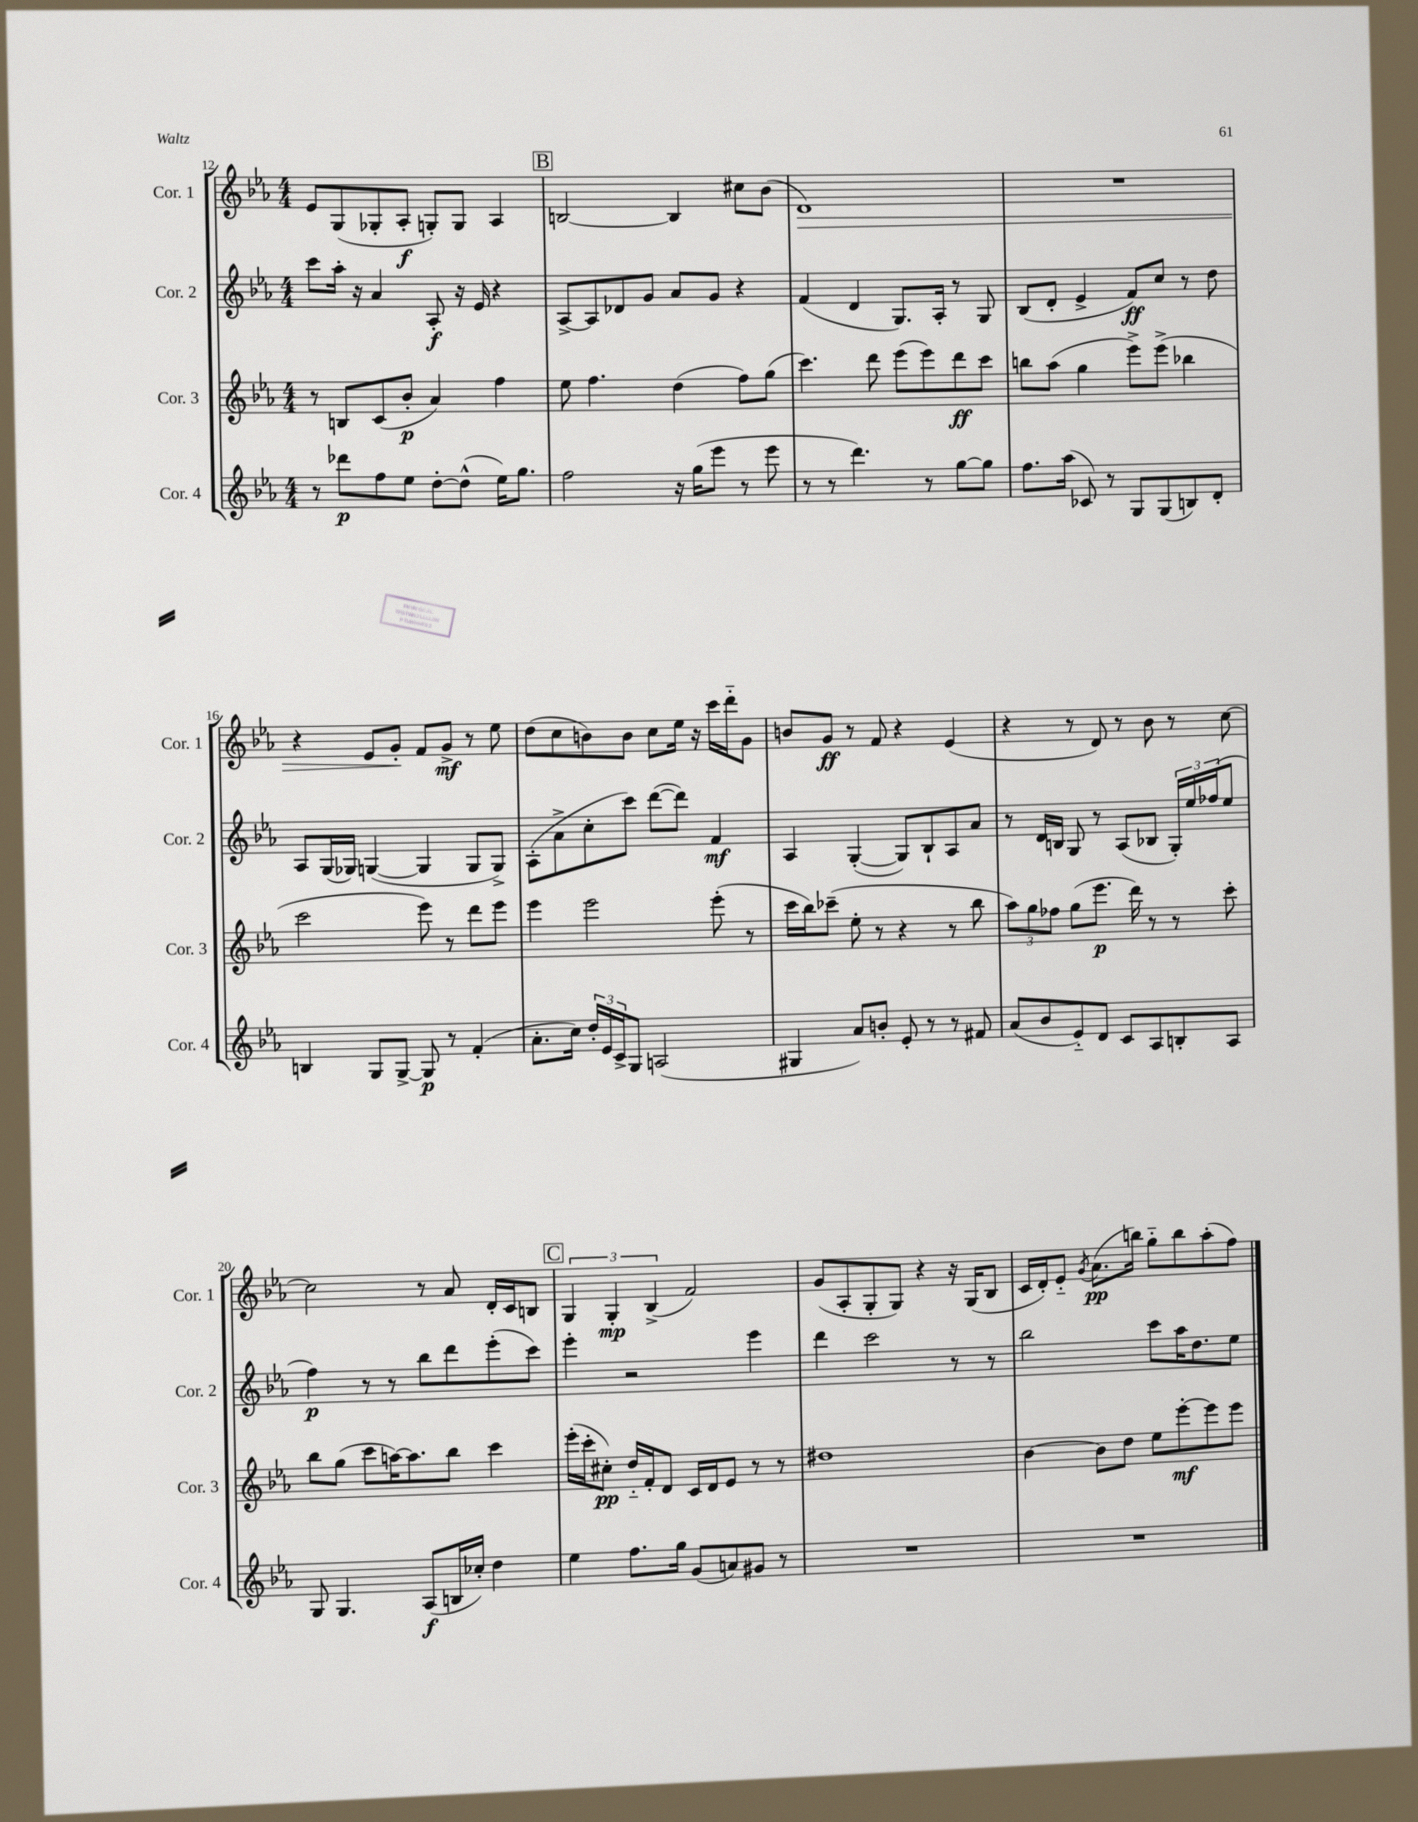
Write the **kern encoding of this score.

**kern	**dynam	**kern	**dynam	**kern	**dynam	**kern	**dynam
*part4	*part4	*part3	*part3	*part2	*part2	*part1	*part1
*staff4	*staff4	*staff3	*staff3	*staff2	*staff2	*staff1	*staff1
*I"Cor. 4	*	*I"Cor. 3	*	*I"Cor. 2	*	*I"Cor. 1	*
*I'Cor. 4	*	*I'Cor. 3	*	*I'Cor. 2	*	*I'Cor. 1	*
*clefG2	*	*clefG2	*	*clefG2	*	*clefG2	*
*k[b-e-a-]	*	*k[b-e-a-]	*	*k[b-e-a-]	*	*k[b-e-a-]	*
*M4/4	*	*M4/4	*	*M4/4	*	*M4/4	*
=12	=12	=12	=12	=12	=12	=12	=12
8r	.	8r	.	8ccc\L	.	8e-/L	.
8ddd-X\L	p	8Bn/L	.	16aa-'\Jk	.	(8G/	.
.	.	.	.	16r	.	.	.
8ff\	.	(8c/	.	4a-/	.	8G-X'/	.
8ee-\J	.	8b-'/J	p	.	.	8A-'/J	f
[8dd'\L	.	4a-/)	.	8A-'/	f	8Gn'/L)	.
(8dd^^\J]	.	.	.	16r	.	8G/J	.
.	.	.	.	16e-/	.	.	.
16ee-\KL)	.	4ff\	.	4r	.	4A-/	.
8.gg\J	.	.	.	.	.	.	.
!!LO:REH:place=s1:t=B
=13	=13	=13	=13	=13	=13	=13	=13
2ff\	.	8ee-\	.	[8A-^/L	.	[2Bn/	.
.	.	4.ff\	.	8A-/]	.	.	.
.	.	.	.	8d-X/	.	.	.
.	.	.	.	8g/J	.	.	.
16r	.	(4dd\	.	8a-/L	.	4B/]	.
(16gg\KL	.	.	.	.	.	.	.
8eee-\J	.	.	.	8g/J	.	.	.
8r	.	8ff\L)	.	4r	.	8cc#X\L	.
8eee-\	.	(8gg\J	.	.	.	(8b-\J	.
=14	=14	=14	=14	=14	=14	=14	=14
!	!	!	!	!	!	!	!LO:HP:b
8r	.	4.ccc\)	.	(4f/	.	1d)	>
8r	.	.	.	.	.	.	.
4.ddd\)	.	.	.	4d/	.	.	.
.	.	8ddd\	.	.	.	.	.
.	.	(8eee-\L	.	8.G/L)	.	.	.
8r	.	8eee-\)	.	.	.	.	.
.	.	.	.	16A-'/Jk	.	.	.
[8gg\L	.	8ddd\	ff	8r	.	.	.
8gg\J]	.	8ccc\J	.	8G/	.	.	.
=15	=15	=15	=15	=15	=15	=15	=15
8.ff\L	.	8bbn\L	.	(8B-/L	.	1r	.
.	.	(8aa-\J	.	8d'/J	.	.	.
(16aa-\Jk	.	.	.	.	.	.	.
8c-X/)	.	4gg\	.	4e-^/	.	.	.
8r	.	.	.	.	.	.	.
8G/L	.	8eee-^\L)	.	8f/L)	ff	.	.
(8G/	.	(8eee-^\J	.	8cc/J	.	.	.
8Bn/)	.	4bb-X\	.	8r	.	.	.
8d'/J	.	.	.	8dd\	.	.	.
!!LO:LB:g=z
=16	=16	=16	=16	=16	=16	=16	=16
4Bn/	.	2ccc\	.	8A-/L	.	4r	.
.	.	.	.	(16G/L	.	.	.
.	.	.	.	16G-X/JJ)	.	.	.
8G/L	.	.	.	([4Gn/	.	8e-/L	.
[8G^/J	.	.	.	.	.	8g'/J	.
8G/]	p	8eee-\)	.	4G/]	.	8f/L	]
8r	.	8r	.	.	.	8g^/J	mf
(4f'/	.	8ddd\L	.	8G/L	.	8r	.
.	.	8eee-\J	.	8G^/J)	.	8ee-\	.
=17	=17	=17	=17	=17	=17	=17	=17
8.a-'\L	.	4eee-\	.	(8A-'\L	.	(8dd\L	.
.	.	.	.	8a-^\	.	8cc\	.
16cc\Jk)	.	.	.	.	.	.	.
24dd'/LL	.	2eee-\	.	8cc'\	.	8bn\)	.
24e-/	.	.	.	.	.	.	.
24c^/J	.	.	.	.	.	.	.
8G/J	.	.	.	8ccc\J)	.	8b\J	.
(2An/	.	.	.	([8ddd\L	.	8cc\L	.
.	.	.	.	8ddd\J])	.	16ee-\Jk	.
.	.	.	.	.	.	16r	.
.	.	(8eee-'\	.	4f/	mf	16ccc\LL	.
.	.	.	.	.	.	16ddd\J	.
.	.	8r	.	.	.	8g\J	.
=18	=18	=18	=18	=18	=18	=18	=18
4G#X/	.	16ccc\LL	.	4A-/	.	8bn/L	.
.	.	16bb-\J)	.	.	.	.	.
.	.	(8ccc-X~\J	.	.	.	8g/J	ff
8a-/L)	.	8ee-'\	.	([4G'/	.	8r	.
8bn'/J	.	8r	.	.	.	8f/	.
8e-'/	.	4r	.	8G/L])	.	4r	.
8r	.	.	.	8B-`/	.	.	.
8r	.	8r	.	8A-/	.	(4e-/	.
8f#X/	.	8bb-\	.	8a-/J	.	.	.
=19	=19	=19	=19	=19	=19	=19	=19
(8a-/L	.	12aa-\L)	.	8r	.	4r	.
.	.	12gg\	.	.	.	.	.
8b-/	.	.	.	16d/LL	.	.	.
.	.	12ff-X\J	.	.	.	.	.
.	.	.	.	16Bn/JJ	.	.	.
8e-/)	.	(8gg\L	.	8G/	.	8r	.
8d/J	.	8.eee-\J	p	8r	.	8d/)	.
8c/L	.	.	.	(8A-/L	.	8r	.
.	.	16ddd\)	.	.	.	.	.
8A-/	.	8r	.	8B-X/J	.	8b-\	.
8Bn'/	.	8r	.	24G'/LL)	.	8r	.
.	.	.	.	24ee-/	.	.	.
.	.	.	.	(24ff-X/J	.	.	.
8A-/J	.	8ccc'\	.	8ee-/J	.	[8cc\	.
!!LO:LB:g=z
=20	=20	=20	=20	=20	=20	=20	=20
8G/	.	8bb-\L	.	4ff\)	p	2cc\]	.
4.G/	.	(8gg\J	.	.	.	.	.
.	.	8ccc\L	.	8r	.	.	.
.	.	[16aan\K)	.	8r	.	.	.
.	.	8.aa\]	.	.	.	.	.
(8A-/L	f	.	.	8bb-\L	.	8r	.
16Bn/L	.	8bb-\J	.	8ddd\	.	8a-/	.
16cc-X'/JJ)	.	.	.	.	.	.	.
4dd\	.	4ccc\	.	(8eee-'\	.	16d'/LL	.
.	.	.	.	.	.	16c/J	.
.	.	.	.	8ccc\J)	.	8Bn/J	.
!!LO:REH:place=s1:t=C
=21	=21	=21	=21	=21	=21	=21	=21
4ee-\	.	(16eee-'\LL	.	4eee-'\	.	6G/	.
.	.	16ccc'\J	.	.	.	.	.
.	.	8cc#X'\J)	pp	.	.	.	.
.	.	.	.	.	.	6G'/	mp
8.ff\L	.	16dd/LL	.	2r	.	.	.
.	.	16f'/J	.	.	.	.	.
.	.	.	.	.	.	(6B-^/	.
.	.	8d/J	.	.	.	.	.
16gg\Jk	.	.	.	.	.	.	.
(8g/L	.	16c/LL	.	.	.	2f/)	.
.	.	16d/J	.	.	.	.	.
8an/)	.	8e-/J	.	.	.	.	.
8g#X/J	.	8r	.	4eee-\	.	.	.
8r	.	8r	.	.	.	.	.
=22	=22	=22	=22	=22	=22	=22	=22
1r	.	1dd#X	.	4ddd\	.	(8g/L	.
.	.	.	.	.	.	8A-'/	.
.	.	.	.	2ccc\	.	8G'/	.
.	.	.	.	.	.	8G/J)	.
.	.	.	.	.	.	4r	.
.	.	.	.	8r	.	16r	.
.	.	.	.	.	.	(16G/KL	.
.	.	.	.	8r	.	8B-/J	.
=23	=23	=23	=23	=23	=23	=23	=23
1r	.	[4b-\	.	2bb-\	.	16c/LL	.
.	.	.	.	.	.	16d'/J)	.
.	.	.	.	.	.	8e-/J	.
.	.	.	.	.	.	8qg/	.
.	.	8b-\L]	.	.	.	(8.a-\L	pp
.	.	8dd\J	.	.	.	.	.
.	.	.	.	.	.	16bbn\Jk)	.
.	.	8ee-\L	.	8ccc\L	.	8gg\L	.
.	.	[8eee-'\	mf	16aa-\K	.	8bb\	.
.	.	.	.	8.dd\	.	.	.
.	.	8eee-\]	.	.	.	(8aa-'\	.
.	.	8eee-\J	.	8ee-\J	.	8ff\J)	.
==	==	==	==	==	==	==	==
*-	*-	*-	*-	*-	*-	*-	*-
